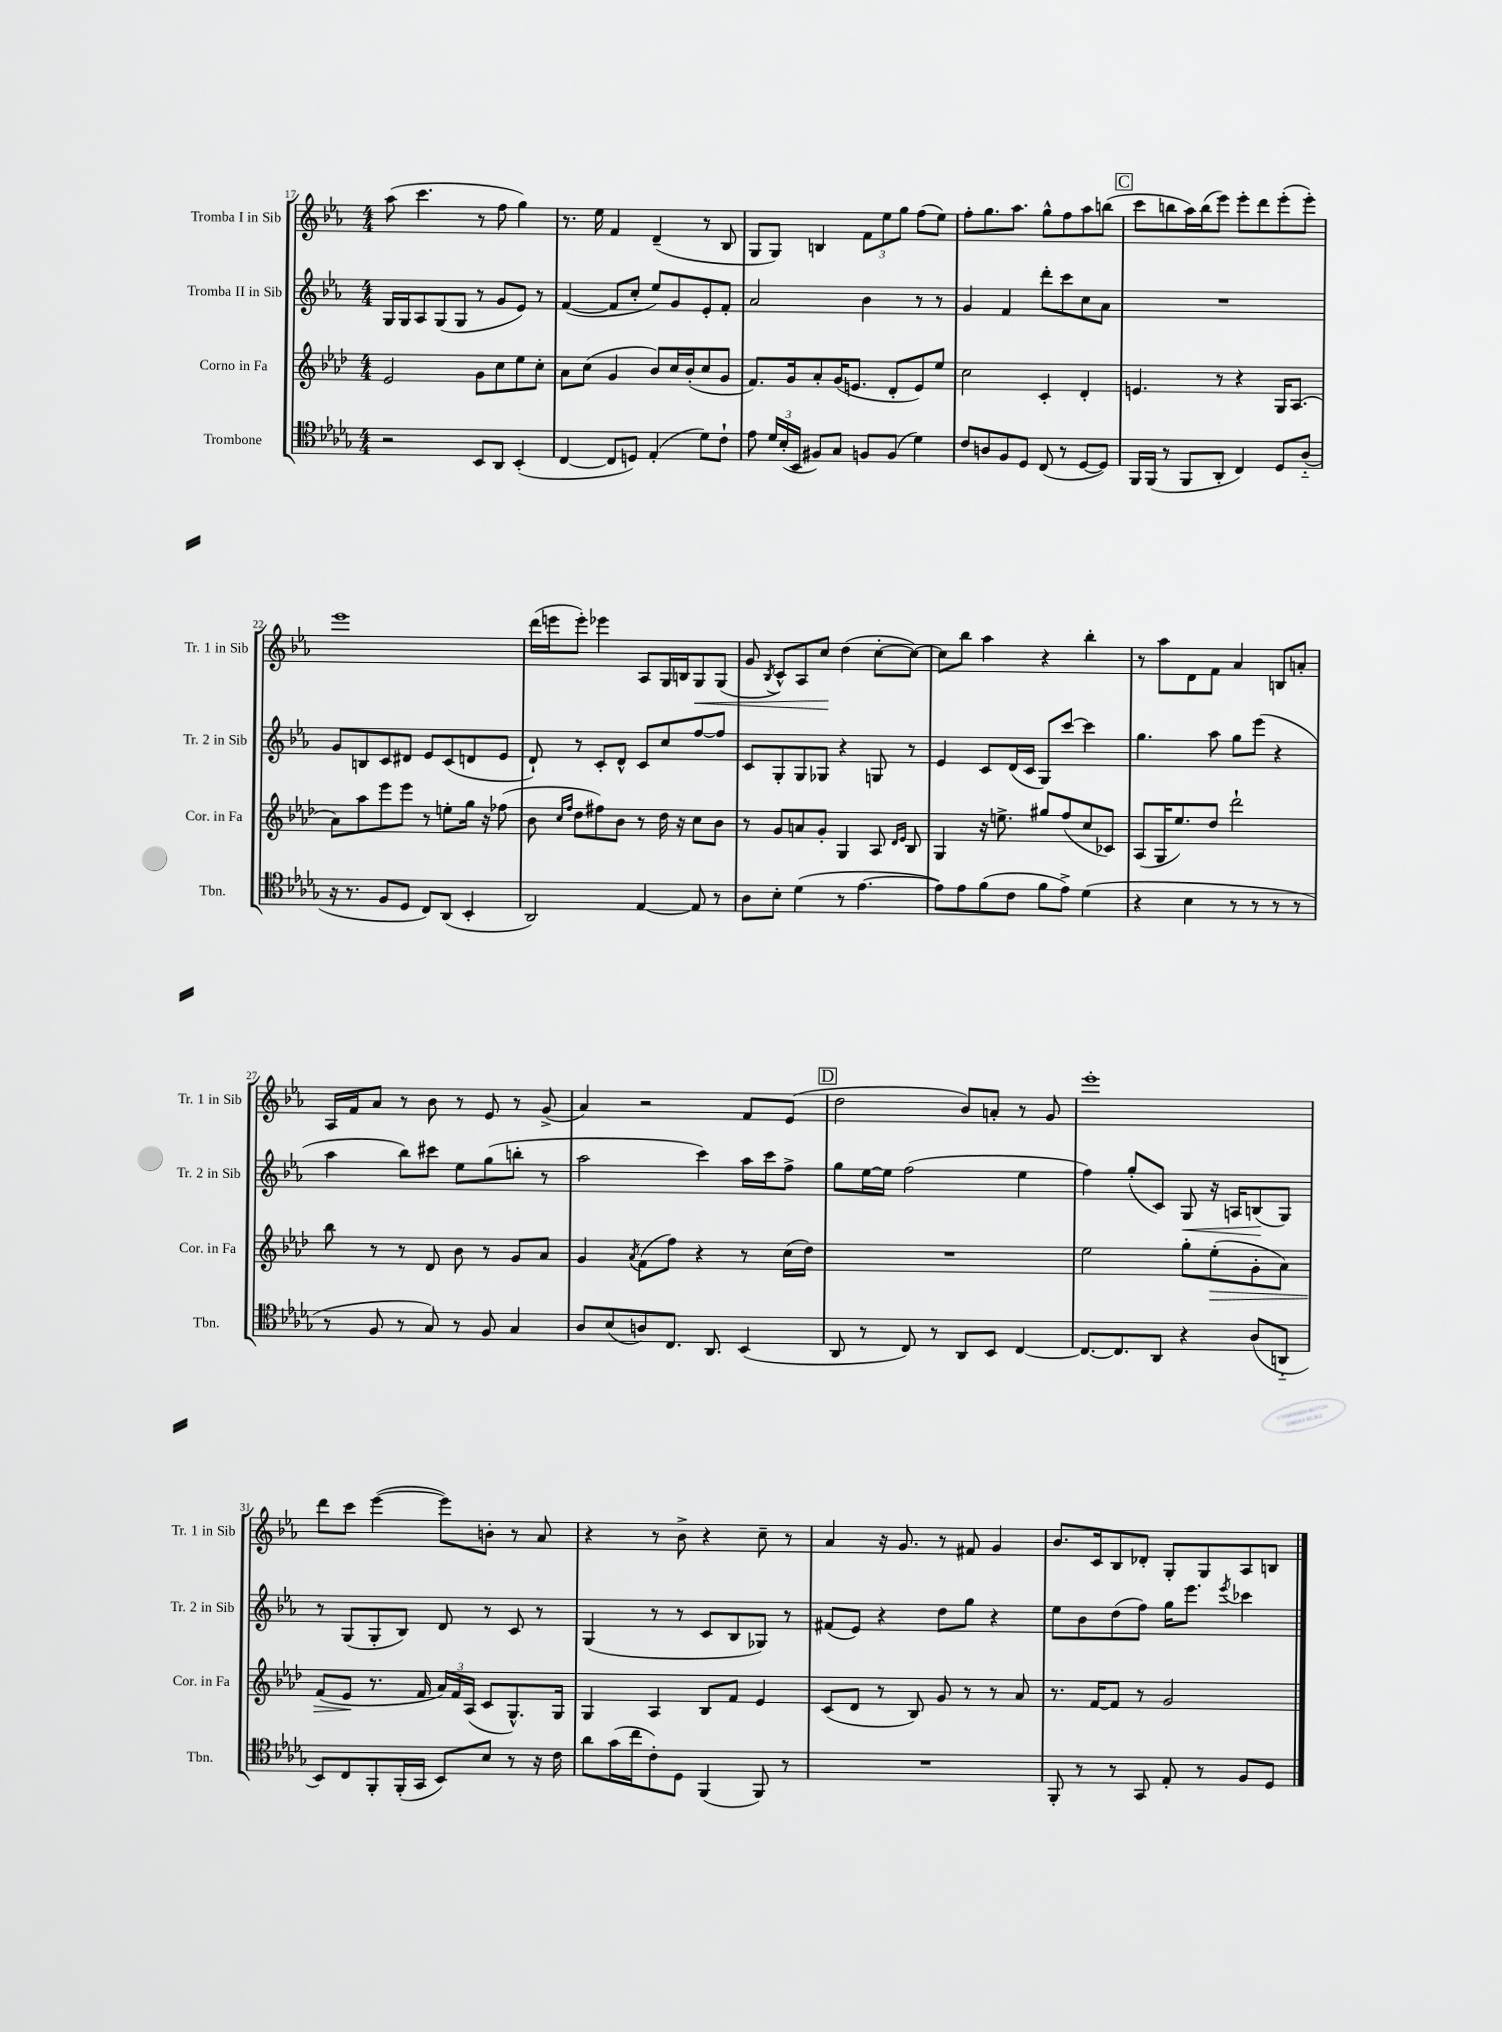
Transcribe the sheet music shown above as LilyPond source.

<<
\new StaffGroup <<
\new Staff = "s0" \with { instrumentName = "Tromba I in Sib" shortInstrumentName = "Tr. 1 in Sib" } {
    \clef treble \key ees \major \numericTimeSignature \time 4/4
    \autoBeamOff aes''8( c'''4. r8 f''8 g''4) |
    r8. ees''16 f'4 d'4--( r8 bes8 |
    g8[ g8]) b4 \tuplet 3/2 { f'8[ ees''8 g''8] } f''8[( ees''8]) |
    f''8[-. g''8. aes''8.] g''8[-^ f''8 aes''8 b''8]( |
    \mark \markup { \box "C" } c'''8[ b''8 aes''16) b''16( ees'''8]) ees'''8[-. d'''8 ees'''8-.( ees'''8]-.) |
    ees'''1 |
    d'''16[( e'''16 e'''8]-.) ees'''4 aes8[ g16 b16 g8\< g8]( |
    g'8 \acciaccatura { bes8 } c'8[-^) aes8 c''8]\! d''4( c''8[~-. c''8]~) |
    c''8[ bes''8] aes''4 r4 bes''4-. |
    r8 aes''8[ d'8 f'8] aes'4 b8[ a'8]-. |
    aes16[ f'16 aes'8] r8 bes'8 r8 ees'8 r8 g'8->( |
    aes'4) r2 f'8[ ees'8]( |
    \mark \markup { \box "D" } d''2 bes'8[) a'8]-. r8 g'8 |
    ees'''1-. |
    d'''8[ c'''8] ees'''4~( ees'''8[) b'8]-. r8 aes'8 |
    r4 r8 bes'8-> r4 c''8-- r8 |
    aes'4 r16 g'8. r8 fis'8 g'4 |
    bes'8.[ c'16 bes8 des'8]-. g8[-. g8 aes8 b8] \bar "|." |
}
\new Staff = "s1" \with { instrumentName = "Tromba II in Sib" shortInstrumentName = "Tr. 2 in Sib" } {
    \clef treble \key ees \major \numericTimeSignature \time 4/4
    \autoBeamOff g16[ g16 aes8 g8( g8] r8 g'8[ ees'8]) r8 |
    f'4~( f'8[ c''8]-. ees''8[) g'8 ees'8-. f'8]-. |
    aes'2 bes'4 r8 r8 |
    g'4 f'4 d'''8[-. c'''8 c''8 aes'8] |
    \mark \markup { \box "C" } R1 |
    g'8[ b8 c'8 dis'8] ees'8[ c'8( d'8 ees'8] |
    d'8-!) r8 c'8[-. d'8]-^ c'8[ c''8 f''8~ f''8] |
    c'8[ g8-. g8 ges8] r4 g8 r8 |
    ees'4 c'8[ d'16( c'16] g8[) c'''8]~ c'''4 |
    g''4. aes''8 g''8[ ees'''8]( r4 |
    aes''4 bes''8[) cis'''8] ees''8[ g''8( b''8]-. r8 |
    aes''2 c'''4) aes''16[ c'''16 f''8]-> |
    \mark \markup { \box "D" } g''8[ ees''16~ ees''16] f''2( ees''4 |
    f''4) g''8[-.( c'8]) g8\< r16 a16[ b8\!( g8]) |
    r8 g8[( g8-. bes8]) d'8 r8 c'8 r8 |
    g4( r8 r8 c'8[ bes8 ges8]) r8 |
    fis'8[( ees'8]) r4 d''8[ g''8] r4 |
    ees''8[ bes'8 d''8( f''8]) g''16[ ees'''8.] \acciaccatura { ees'''8 } ces'''4 \bar "|." |
}
\new Staff = "s2" \with { instrumentName = "Corno in Fa" shortInstrumentName = "Cor. in Fa" } {
    \clef treble \key aes \major \numericTimeSignature \time 4/4
    \autoBeamOff ees'2 g'8[ c''8 ees''8 c''8]-. |
    aes'8[ c''8]( g'4 bes'8[) c''16 bes'16-.( c''8 g'8] |
    f'8.[) g'16 aes'8-. g'16( e'8.] des'8[-. e'8) ees''8] |
    c''2 c'4-. des'4-. |
    \mark \markup { \box "C" } e'4. r8 r4 g16[ aes8.]( |
    aes'8[) aes''8 ees'''8 ees'''8] r8 e''8[-. g''16] r16 fes''8( |
    bes'8 \grace { c''16[ f''16] } des''8[ fis''8) bes'8] r8 des''16 r16 c''8[ bes'8] |
    r8 g'8[ a'8 g'8]-. g4 aes8 \grace { des'16[ ees'16] } bes8 |
    g4 r16 e''8.-> gis''8[ f''8( c''8 ces'8]) |
    aes8[( g16 ees''8.) des''8] des'''2-! |
    bes''8 r8 r8 des'8 bes'8 r8 g'8[ aes'8] |
    g'4 \acciaccatura { aes'8 } f'8[( f''8]) r4 r8 c''16[( des''16]) |
    \mark \markup { \box "D" } R1 |
    ees''2 g''8[-. ees''8-.\>( g'8-. aes'8]) |
    f'8[( ees'8]\! r8. f'16 \tuplet 3/2 { aes'16[) f'16 aes16]( } c'8[ g8.-^) g16] |
    g4 aes4 bes8[ f'8] ees'4 |
    c'8[( des'8] r8 bes8) g'8 r8 r8 aes'8 |
    r8. f'16[~ f'8] r8 g'2 \bar "|." |
}
\new Staff = "s3" \with { instrumentName = "Trombone" shortInstrumentName = "Tbn." } {
    \clef tenor \key des \major \numericTimeSignature \time 4/4
    \autoBeamOff r2 bes,8[ aes,8] bes,4-.( |
    c4~ c8[ d8]) ees4-.( des'8[) c'8]-! |
    ees'8 \tuplet 3/2 { des'16[ bes16-.( bes,16] } fis8[) ges8] f8[ f8]( des'4) |
    c'8[ a8 f8 des8] c8( r8 des8[~ des8]) |
    \mark \markup { \box "C" } f,16[ f,16]( r8 f,8[ aes,8]-. c4) des8[ aes8]-_( |
    r16 r8. f8[ des8] c8[) aes,8]( bes,4-. |
    aes,2) ees4~ ees8 r8 |
    aes8[ bes8]-. des'4( r8 ees'4.~ |
    ees'8[) ees'8 f'8( c'8] f'8[ ees'8]->) des'4( |
    r4 bes4 r8 r8 r8 r8 |
    r8 f8 r8 ges8) r8 f8 ges4 |
    aes8[ bes8( a8) c8.] aes,8. bes,4( |
    \mark \markup { \box "D" } aes,8 r8 c8) r8 aes,8[ bes,8] c4~ |
    c8.[~ c8. aes,8] r4 aes8[( a,8]-_ |
    bes,8[) c8 f,8-. f,16-.( ges,16] bes,8[) bes8] r8 r16 c'16 |
    aes'8[ ges'16( c''16 c'8-.) des8] f,4( f,8) r8 |
    R1 |
    f,8-. r8 r8 ges,8 ees8-. r8 f8[ des8] \bar "|." |
}
>>
>>
\layout { \context { \Score currentBarNumber = #17 } }
